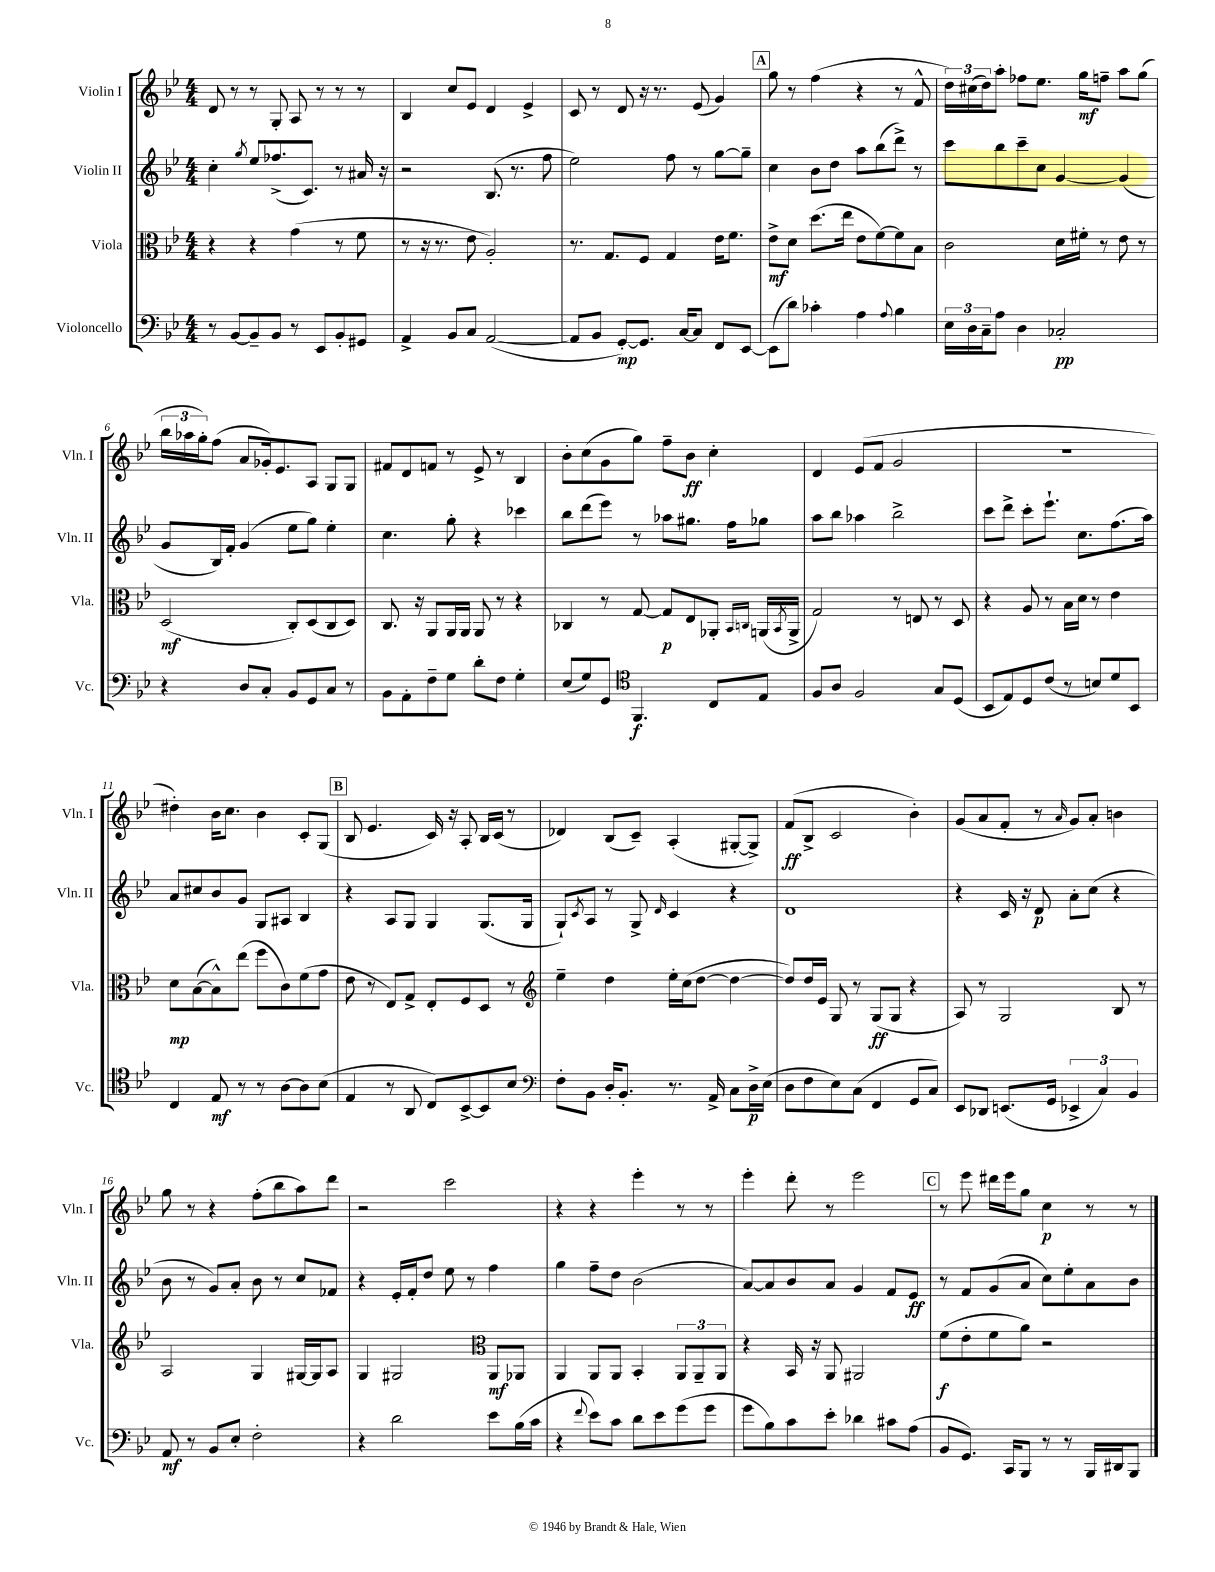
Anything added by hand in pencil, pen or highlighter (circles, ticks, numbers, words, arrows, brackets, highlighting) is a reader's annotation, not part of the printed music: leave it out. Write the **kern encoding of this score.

**kern	**kern	**kern	**kern
*staff4	*staff3	*staff2	*staff1
*clefF4	*clefC3	*clefG2	*clefG2
*k[b-e-]	*k[b-e-]	*k[b-e-]	*k[b-e-]
*M4/4	*M4/4	*M4/4	*M4/4
8r	4r	4cc'	8d
[8BB-	.	.	8r
.	.	8qgg	.
8BB-~]	4r	8ee-	8r
8BB-	.	(8.ff-^	8G'
8r	(4g	.	8A
.	.	8.c)	.
8EE-	.	.	8r
8BB-'	8r	8r	8r
8GG#	8f	16a#	8r
.	.	16r	.
=	=	=	=
4AA^	8r	2r	4B-
.	16r	.	.
.	8.r	.	.
8BB-	.	.	8cc
8C	8e-	.	8e-
([2AA	2A')	(8.B-	4d
.	.	8.r	.
.	.	.	4e-^
.	.	8ff	.
=	=	=	=
8AA]	8.r	2ee-)	8c
8BB-	.	.	8r
.	8.G	.	.
[8GG')	.	.	8d
8.GG]	8F	.	16r
.	.	.	8.r
.	4G	8ff	.
[16C	.	.	.
8C]	.	8r	(8e-
8FF	16e-	[8gg	4g)
.	8.f	.	.
[8EE-	.	8gg~]	.
=	=	=	=
(8EE-]	8e-^	4cc	8gg
8d)	8d	.	8r
4c-'	(8.dd	8b-	(4ff
.	.	8dd	.
.	16ee-	.	.
4A	8e-	8aa	4r
.	[8f)	(8bb-	.
8qqA	.	.	.
4B-	8f]	8ddd^)	8r
.	8B-	8r	8f^^
=	=	=	=
24E-	2c	8ccc	24dd)
24D	.	.	(24cc#
24C~	.	.	24dd)
8A	.	8bb-	8aa'
4D	.	8ccc~	8ff-
.	.	8cc	8.ee-
2C-'	16d	[4g	.
.	16f#'	.	16gg
.	8r	.	8ff~
.	8e-	(4g]	8aa
.	8r	.	(8gg
=	=	=	=
4r	(2D	8g	24bb-
.	.	.	24aa-
.	.	.	24gg')
.	.	16B-)	(8ff
.	.	16f'	.
8D	.	(4g	8a
8C'	.	.	16g-')
.	.	.	8.e-
8BB-	8C')	8ee-	.
8GG	(8D	8gg)	8A
8C	8C	4ee-'	8G
8r	8D)	.	8G
=	=	=	=
8BB-	8.C	4.cc	8f#
8AA'	.	.	8d
.	16r	.	.
8F~	8AA	.	8f
8G	16AA	8gg'	8r
.	16AA	.	.
8d'	8AA	4r	8e-^
8F	8r	.	8r
4G'	4r	4ccc-	4B-
=	=	=	=
(8E-	4C-	8bb-	8b-'
8G)	.	(8ddd	(8cc
8GG	8r	8eee-)	8g
*clefC4	*	*	*
4.FF	[8G	8r	8gg)
.	8G]	8aa-	8ff~
.	8E-	8.gg#	8b-
8C	8AA-'	.	4cc'
.	.	16ff	.
.	16qqBB-	.	.
.	16qqC	.	.
8E-	(16AA	8gg-	.
.	8qBB-	.	.
.	16AA^	.	.
=	=	=	=
8F	2G)	8aa	4d
8A	.	8bb-	.
2F	.	4aa-	(8e-
.	.	.	8f
.	8r	2bb-^	2g
.	8E	.	.
8G	8r	.	.
(8D	8D	.	.
=	=	=	=
8BB-	4r	8ccc	1r
8E-)	.	8ddd^	.
8D	8A	8ccc'	.
(8c	8r	8.eee-`	.
8r	16B-	.	.
.	16d	8.cc	.
8B)	8r	.	.
8d	4e-	(8.ff	.
8BB-	.	.	.
.	.	16aa)	.
=	=	=	=
4C	8d	8a	4dd#')
.	([8B-	8cc#	.
8E-	8B-^^])	8b-	16b-
.	.	.	8.cc
8r	(8ee-	8g	.
8r	8ff	8G	4b-
[8A	8c)	8A#	.
8A]	(8f	4B-	8c'
(8B-	8g	.	(8G
=	=	=	=
4E-	8e-	4r	8B-
.	8r	.	4.e-
8r	8E-)	8A	.
8AA	8G^	8G	.
8C)	8E-'	4G	16c)
.	.	.	16r
[8BB-^	8F	.	8A'
8BB-]	8D	(8.G	16B-
.	.	.	(16c
8B-	8r	.	8r
.	.	16G	.
=	=	=	=
*clefF4	*clefG2	*	*
8F'	4ee-~	8G`)	4d-)
.	.	8qc	.
8BB-	.	8A	.
16D'	4dd	8r	(8B-
8.BB-'	.	.	.
.	.	8G^	8c~)
.	.	16qqd	.
8.r	16ee-'	4c	(4A'
.	(16cc	.	.
.	[8dd	.	.
16AA^	.	.	.
8C	4dd_	4r	[8G#'
16D^	.	.	8G#^])
(16E-	.	.	.
=	=	=	=
8D	8dd])	1d	(8f
8F	16dd	.	8B-^
.	16e-	.	.
8E-)	8G	.	2c
(8C	8r	.	.
4FF	(8G	.	.
.	8G	.	.
8GG	4r	.	4b-')
8C)	.	.	.
=	=	=	=
8EE-	8A)	4r	(8g
8DD-	8r	.	8a
(8.EE	2G	16c	8f'
.	.	16r	.
.	.	8d	8r
16GG	.	.	.
.	.	.	16qqa
6EE-^	.	8a'	8g)
.	.	(8cc	8a'
6C)	.	.	.
.	8B-	4r	4b
6BB-	.	.	.
.	8r	.	.
=	=	=	=
8AA	2A	8b-	8gg
8r	.	8r	8r
8BB-	.	8g)	4r
8E-'	.	8a'	.
2F'	4G	8b-	(8ff'
.	.	8r	8bb-
.	[16G#	8cc	8aa)
.	16G#]	.	.
.	8A	8f-	8ddd
=	=	=	=
4r	4G	4r	2r
2d	2G#	16e-'	.
.	.	16f'	.
.	.	8dd	.
.	.	8ee-	2ccc
.	.	8r	.
*	*clefC3	*	*
8e-	8AA	4ff	.
(16B-	8AA-	.	.
16c	.	.	.
=	=	=	=
4r	4AA	4gg	4r
8qqf	.	.	.
8e-)	8AA	8ff~	4r
8c	8AA	8dd	.
8d	4BB-'	(2b-	4eee-'
8e-	.	.	.
(8g	12AA	.	8r
.	12AA~	.	.
8g	.	.	8r
.	12AA	.	.
=	=	=	=
8g	4r	[8a)	4eee-'
8B-)	.	8a]	.
8c	16BB-	8b-	8ddd'
.	16r	.	.
8e-'	8AA	8a	8r
4d-	2AA#	4g	2eee-
8c#	.	8f	.
(8A	.	8e-	.
=	=	=	=
8BB-	(8f	8r	8r
8.GG)	8e-'	8f	8eee-
.	8f	(8g	16ddd#
16CC	.	.	16eee-
8BBB-	8a)	8a	8gg
8r	2r	8cc)	4cc
8r	.	8ee-'	.
16BBB-	.	8a	8r
16DD#	.	.	.
8BBB-	.	8b-	8r
==	==	==	==
*-	*-	*-	*-
